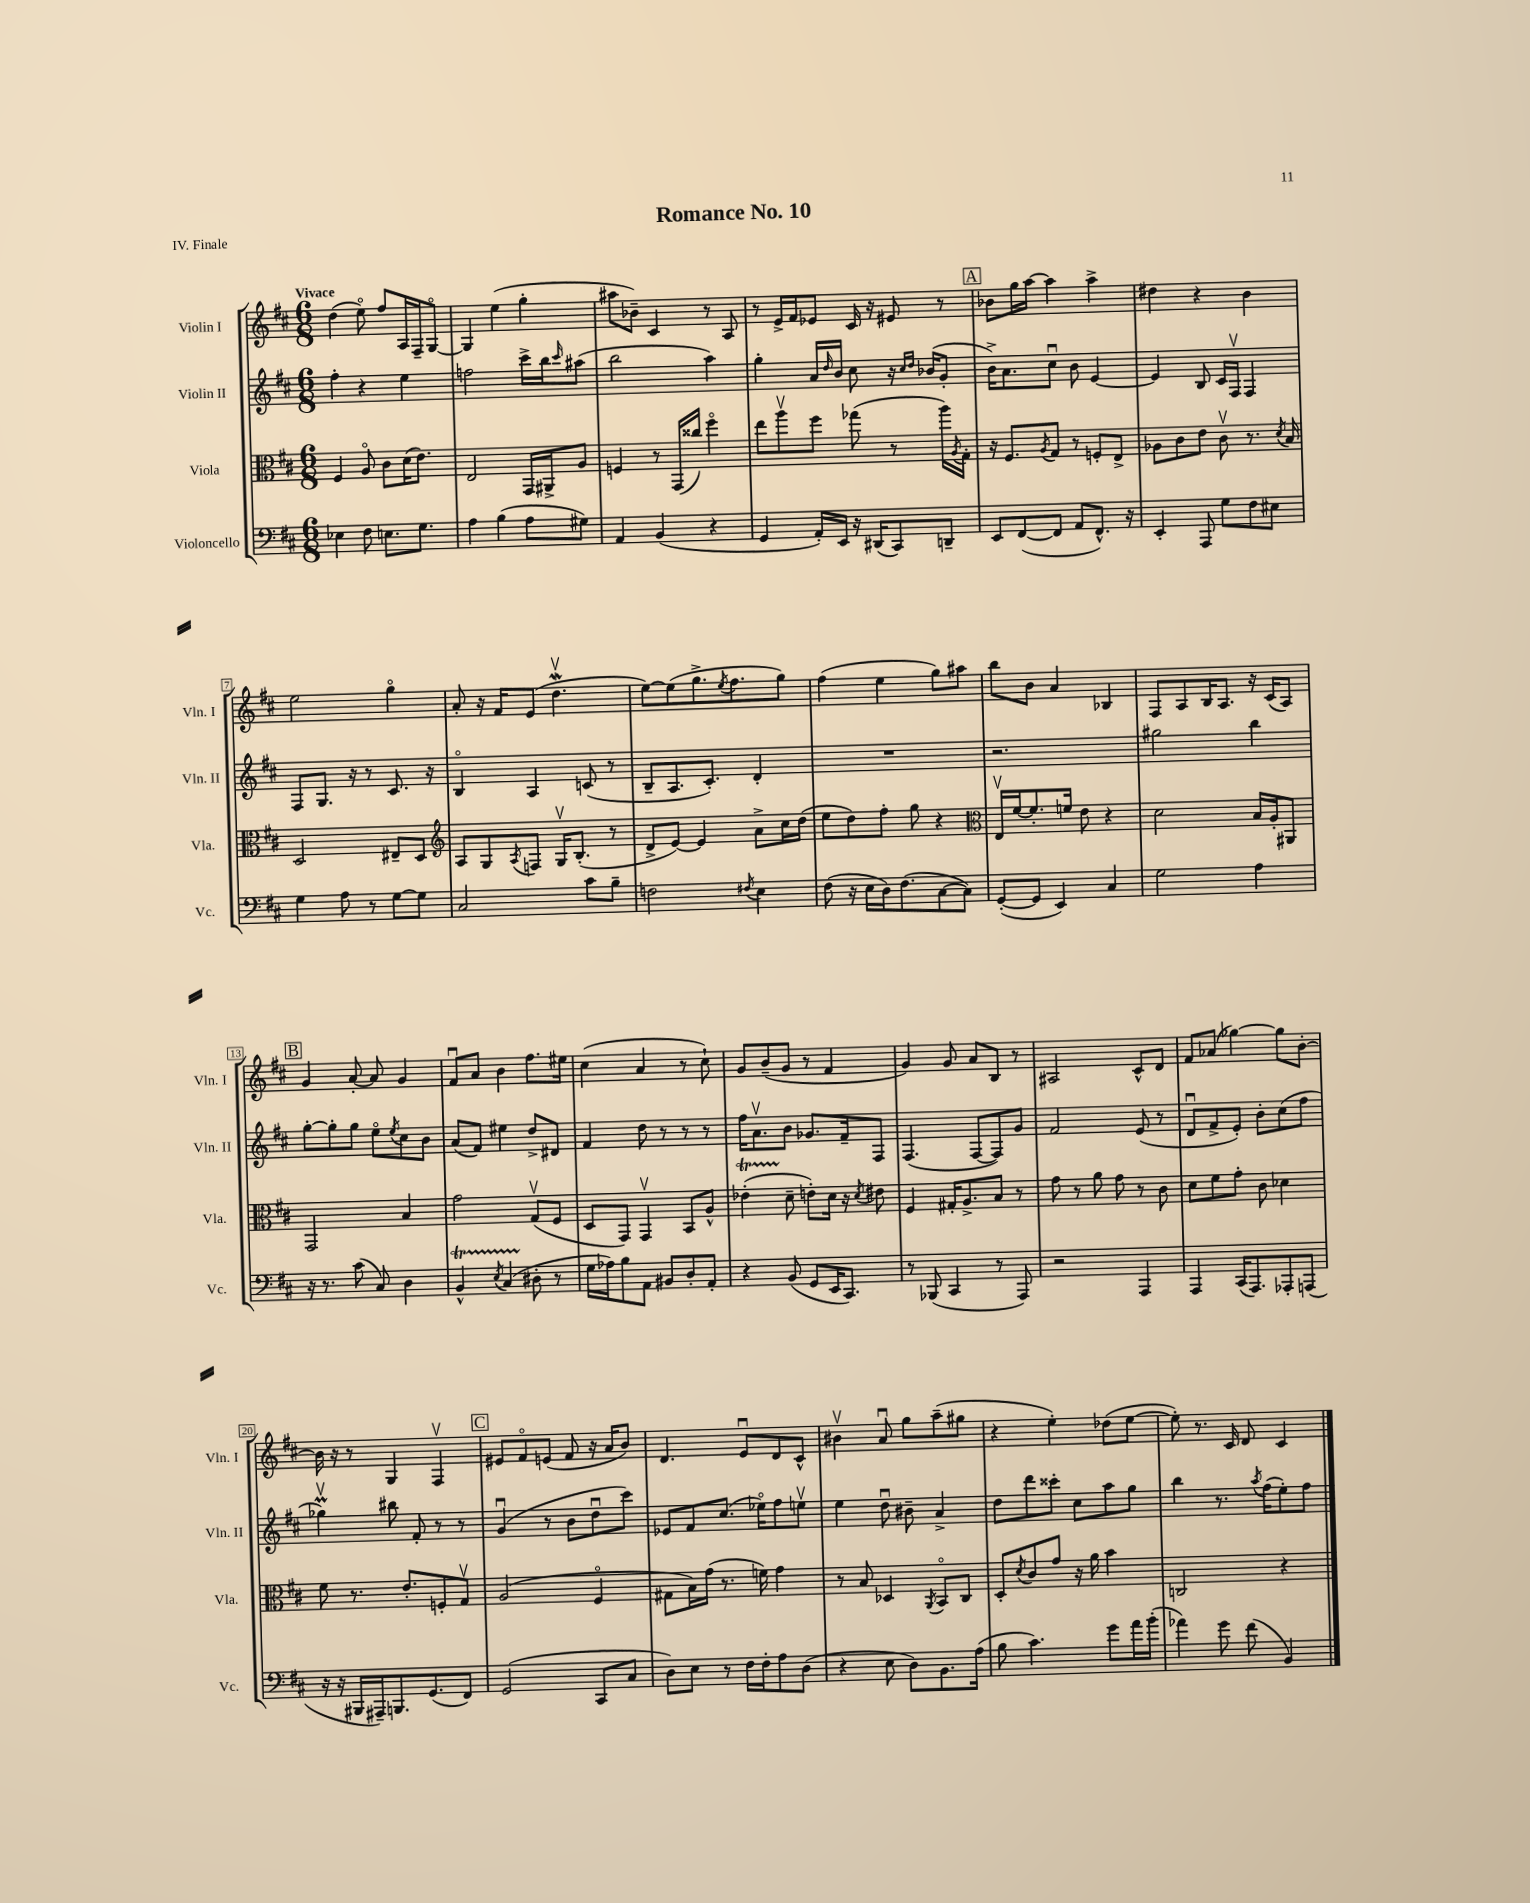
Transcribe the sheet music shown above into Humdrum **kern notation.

**kern	**kern	**kern	**kern
*staff4	*staff3	*staff2	*staff1
*clefF4	*clefC3	*clefG2	*clefG2
*k[f#c#]	*k[f#c#]	*k[f#c#]	*k[f#c#]
*M6/8	*M6/8	*M6/8	*M6/8
4E-	4F#	4ff#'	(4dd
8F#	8Ao	4r	8eeo)
8.E	8c#	.	8ff#
.	(16d	4ee	16A
8.G	8.e)	.	16F#~
.	.	.	[8Go
=	=	=	=
4A	2E	2ff	4G]
(4B	.	.	(4ee
8A	16GG	16ccc#^	4gg'
.	16AA#^	16bb	.
.	.	16qqccc#	.
8G#)	8A	(8aa#	.
=	=	=	=
4AA	4F	2bb	8aa#
.	.	.	8b-~)
(4BB	8r	.	4c#
.	(16GG	.	.
.	16cc##)	.	.
4r	4ff#o	4aa)	8r
.	.	.	8A
=	=	=	=
4GG	8ee	4gg'	8r
.	8aav	.	16e^
.	.	.	16f#
16AA')	8ff#	16a	8e-
.	.	16qqdd	.
16EE	.	16b	.
16r	(8gg-	8cc#	16c#
(16DD#	.	.	16r
8CC#)	8r	16r	8e#
.	.	16qqcc#	.
.	.	16qqdd	.
.	.	(16b-	.
8DD~	16aa)	8g'	8r
.	8qA	.	.
.	16G'	.	.
=	=	=	=
8EE	16r	16b^)	8b-
.	8.F#	8.a	.
([8FF#	.	.	16gg
.	.	.	[16aa
.	8qA	.	.
8FF#]	8G	8cc#u	4aa]
8AA	8r	8b	.
8.FF#^^)	8F'	[4e	4aa^
.	8E^	.	.
16r	.	.	.
=	=	=	=
4EE'	8A-	4e]	4dd#
.	8c#	.	.
8AAA	8e	8B	4r
8G	8c#v	16c#	.
.	.	16F#v	.
8F#	8.r	4F#	4b
8E#	.	.	.
.	8qd	.	.
.	16B	.	.
=	=	=	=
4G	2D	8F#	2ee
.	.	8.G	.
8A	.	.	.
.	.	16r	.
8r	.	8r	.
[8G	8E#~	8.c#	4ggo
8G]	8D	.	.
.	.	16r	.
=	=	=	=
*	*clefG2	*	*
2C#	8A	4Bo	8a'
.	8G	.	16r
.	.	.	16f#
.	8qA	.	.
.	8F	4A	(8e
.	16Gv	.	4.ddv
.	(8.B'	.	.
8c#	.	(8c	.
8B~	8r	8r	.
=	=	=	=
2F	8d^	8B~	[8ee)
.	[8e)	8.A	(8ee]
.	4e]	.	8.gg^
.	.	8.c#')	.
.	.	.	8qee
.	.	.	8.ff#
8qF#	.	.	.
4E	8a^	4d'	.
.	16cc#	.	8gg)
.	(16dd	.	.
=	=	=	=
(8F#	8ee	2.r	(4ff#
16r	8dd)	.	.
16E	.	.	.
16D)	8ff#'	.	4ee
(8.F#	.	.	.
.	8gg	.	.
[8C#	4r	.	8gg)
8C#])	.	.	8aa#
=	=	=	=
*	*clefC3	*	*
([8GG'	16Ev	2.r	8bb
.	[16f#	.	.
8GG]	8.f#']	.	8b
4EE)	.	.	4a
.	16f	.	.
.	8e	.	.
4C#	4r	.	4B-
=	=	=	=
2G	2d	2gg#	8F#
.	.	.	8A
.	.	.	16B
.	.	.	8.A
4A	16B	4bb	16r
.	16A'	.	(16c#
.	8AA#	.	8A)
=	=	=	=
16r	2GG	[8gg'	4g
8.r	.	.	.
.	.	8gg']	.
(8c#	.	8gg	[8a'
8C#)	.	8eeo	8a]
.	.	8qee	.
4D	4B	8cc#	4g
.	.	8b	.
=	=	=	=
4BB^^	2g	(8a	8f#u
.	.	8f#)	8a
8qE	.	.	.
(4C#	.	4ee#	4b
8D#'	(8Gv	8dd^	8.ff#
8r	8F#	8d#	.
.	.	.	16ee#
=	=	=	=
16G	8D	4f#	(4cc#
16A-)	.	.	.
8B	8GG)	.	.
8AA	4GGv	8dd	4a
8BB#	.	8r	.
8D'	8BB	8r	8r
8AA'	8A^^	8r	8cc#`)
=	=	=	=
4r	(4e-'	16ff#	8g
.	.	8.av	.
.	.	.	(8b~
(8BB	8d~	8b	8g
8GG	8e')	8.g-	8r
16EE	16d	.	4f#
8.CC#)	16r	16f#~	.
.	8qd	.	.
.	8e#	8F#	.
=	=	=	=
8r	4F#	(4.F#	4g)
(8BBB-	.	.	.
4CC#	16G#'	.	8g
.	8.A^	.	.
.	.	[8F#	8a
8r	8B	8F#])	8B
8AAA)	8r	8g	8r
=	=	=	=
2r	8g	2f#	2A#
.	8r	.	.
.	8a	.	.
.	8g	.	.
4AAA	8r	(8e	8c#^^
.	8c#	8r	8d
=	=	=	=
4AAA	8d	8du	8f#
.	8f#	8f#^	(8a-
(16CC#	8g'	8e')	[4gg-)
8.AAA)	.	.	.
.	8c#	8b'	.
8AAA-'	4d-	(8cc#	8gg-]
(8AAA	.	8ff#	[8b'
=	=	=	=
16r	8f#	4gg-v)	16b]
16r	.	.	16r
16BBB#	8.r	.	8r
16AAA#~)	.	.	.
8.BBB	.	8bb#	4G
.	8.e'	.	.
.	.	8f#'	.
(8.GG	.	.	.
.	8F'	8r	4F#v
8FF#)	8Gv	8r	.
=	=	=	=
(2GG	(2A	(4gu	8e#
.	.	.	8f#o
.	.	8r	(8e
.	.	8b	8f#
8CC#	4F#o	8ddu	16r
.	.	.	16a
8C#	.	8ccc#)	8b)
=	=	=	=
8D)	8G#	8e-	4.d
8E	16B)	8f#	.
.	(16g	.	.
8r	8.r	(8.cc#	.
16F#	.	.	8eu
16F#'	16f)	16ee-o)	.
8A	4g	8ff#	8d
(8D	.	8eev	8c#^^
=	=	=	=
4r	8r	4ee	4b#v
.	8B	.	.
8E	4D-	8ddu	8au
8D)	.	8b#~	8gg
.	8qAA	.	.
8.BB	8BBo	4a^	(8aa~
.	8C#	.	8gg#
(16A	.	.	.
=	=	=	=
8B	8D'	8dd	4r
.	8qd	.	.
4.c#)	8c#	8ddd	.
.	8g	8ccc##'	4ee')
.	16r	8cc#	.
.	16a	.	.
8g	4b	8aa	(8dd-
16a	.	8gg	[8ee
(16b'	.	.	.
=	=	=	=
4a-)	2C	4bb	8ee'])
.	.	.	8.r
8g	.	8.r	.
.	.	.	16c#
(8f#	.	.	8d
.	.	8qaa	.
.	.	(16ff#	.
4BB)	4r	8ee')	4c#
.	.	8ff#	.
==	==	==	==
*-	*-	*-	*-
